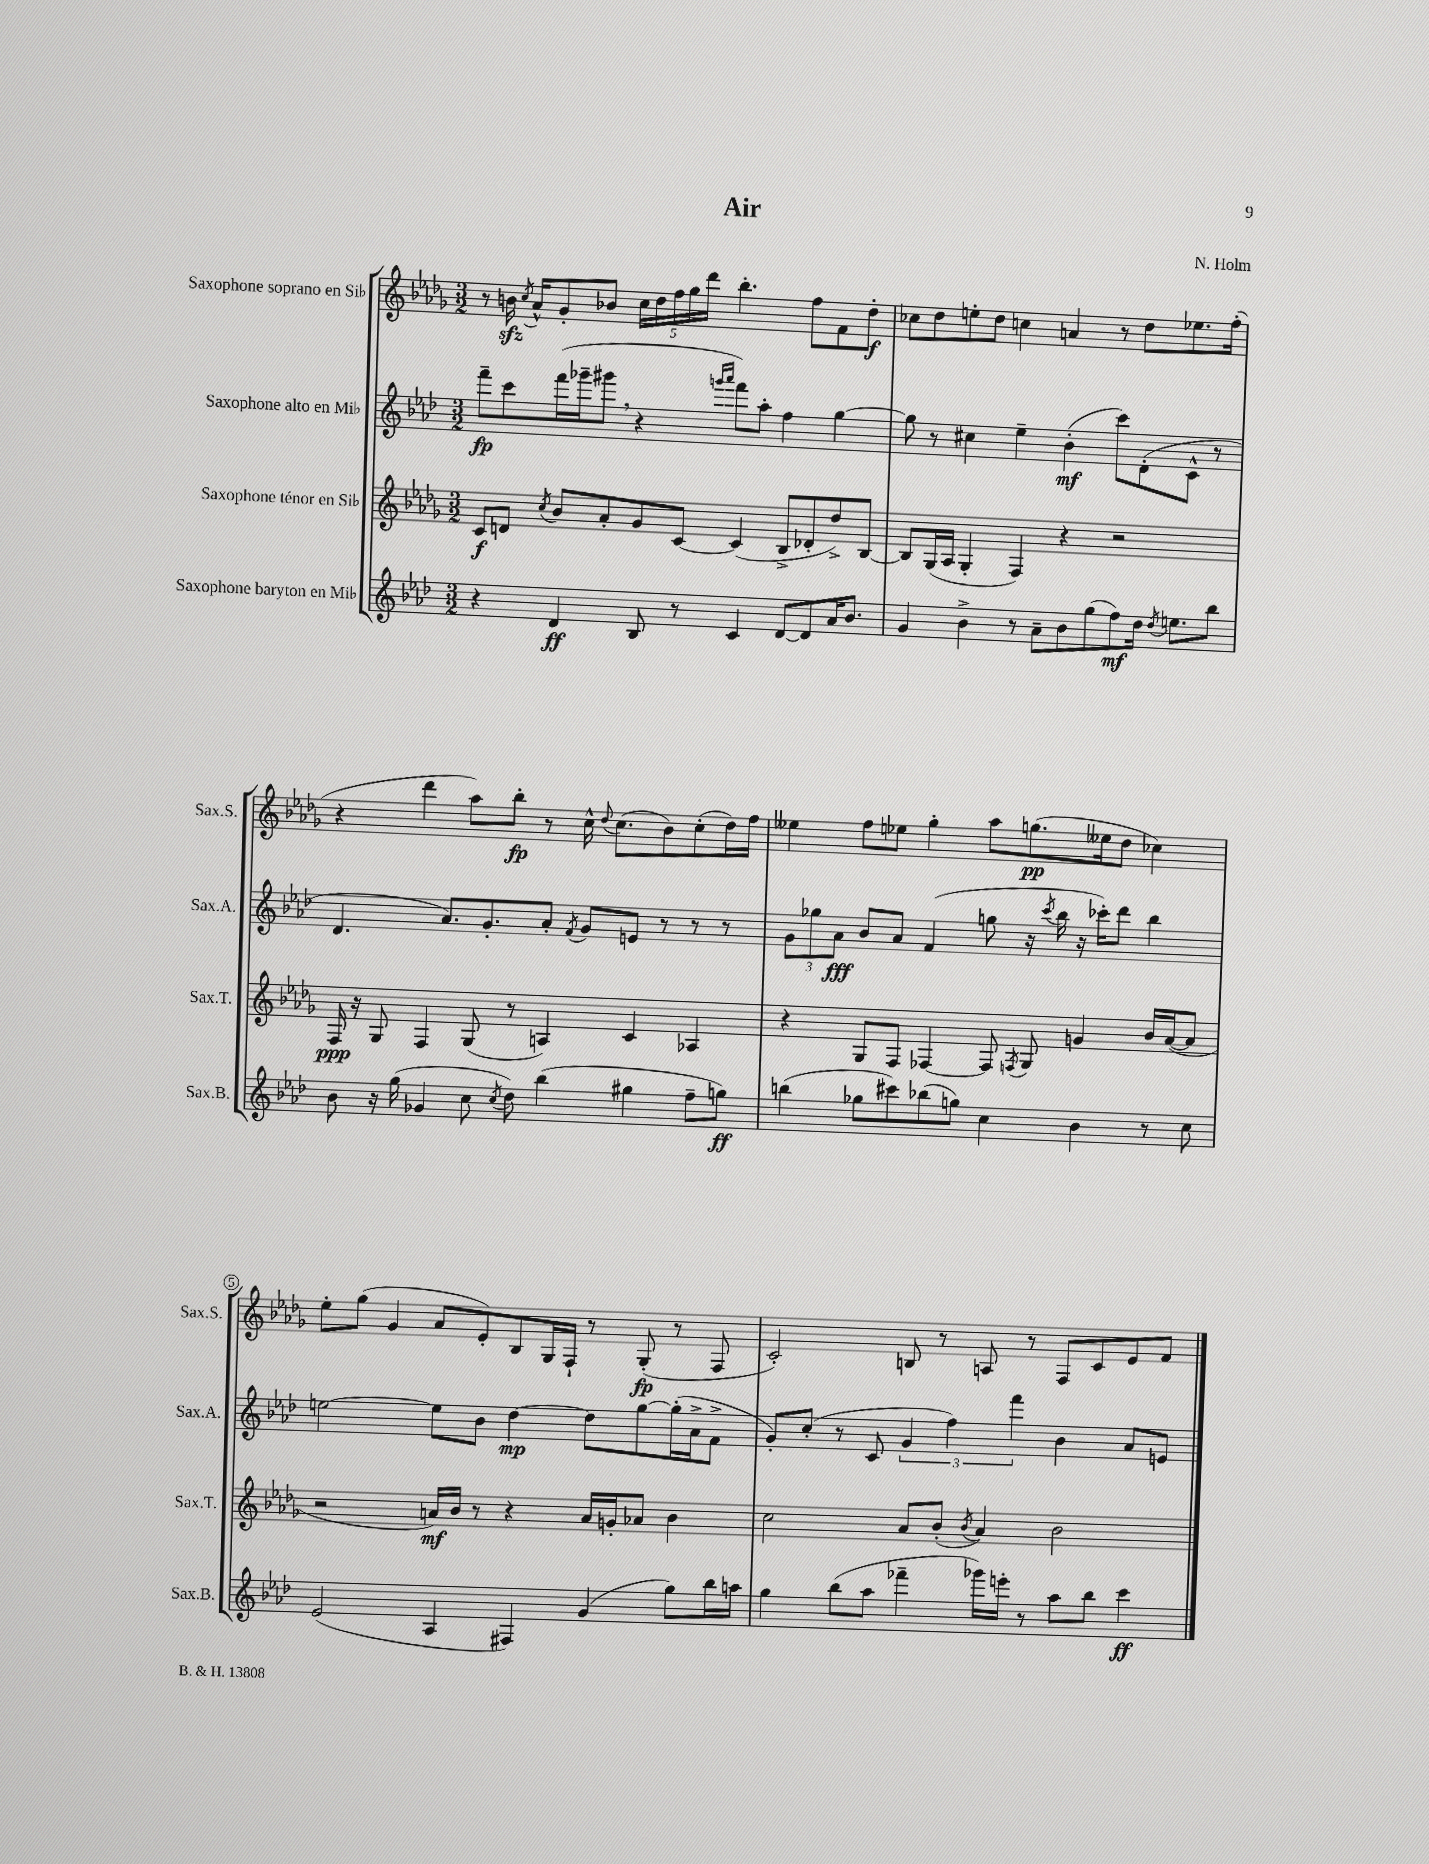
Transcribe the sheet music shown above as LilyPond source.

\header { title = "Air" composer = "N. Holm" }
<<
\new StaffGroup <<
\new Staff = "s0" \with { instrumentName = "Saxophone soprano en Sib" shortInstrumentName = "Sax.S." } {
    \clef treble \key des \major \numericTimeSignature \time 3/2
    \autoBeamOff r8 b'16\sfz \acciaccatura { c''8 } aes'16[-^ ges'8-. bes'8] \tuplet 5/4 { c''16[ des''16 f''16 ges''16 des'''16] } bes''4.-. f''8[ f'8 des''8]-.\f |
    ces''8[ des''8 e''8-. des''8] c''4 a'4 r8 des''8[ ees''8. f''16]-.( |
    r4 des'''4 aes''8[) bes''8]-.\fp r8 c''16-^ \appoggiatura { des''8 } c''8.[( bes'8) c''8-.( des''16) f''16] |
    eeses''4 f''8[ ees''8] ges''4-. aes''8[ g''8.\pp( eeses''16 des''8] ces''4) |
    ees''8[-. ges''8]( ges'4 aes'8[ ees'8-.) bes8 ges16 f16]-! r8 ges8-.\fp( r8 f8 |
    c'2-.) b8 r8 a8 r8 f8[ c'8 ees'8 f'8] \bar "|." |
}
\new Staff = "s1" \with { instrumentName = "Saxophone alto en Mib" shortInstrumentName = "Sax.A." } {
    \clef treble \key aes \major \numericTimeSignature \time 3/2
    \autoBeamOff f'''8[--\fp c'''8 f'''16( ges'''16-- gis'''8] \breathe r4 \grace { g'''16[ aes'''16] } f'''8[) aes''8]-. f''4 g''4~ |
    g''8 r8 cis''4 ees''4-- bes'4-.\mf( c'''8[) des'8-.( c'8]-^ r8 |
    des'4. aes'8.[) g'8.-. aes'8]-. \acciaccatura { f'8 } g'8[ e'8] r8 r8 r8 |
    \tuplet 3/2 { g'8[ ges''8 aes'8]\fff } bes'8[ aes'8] f'4( g''8 r16 \acciaccatura { c'''8 } bes''16 r16 ces'''16[-.) des'''8] bes''4 |
    e''2~ e''8[ bes'8] des''4~\mp des''8[ g''8~ g''16-.( aes'16-> f'8]-> |
    g'8[-.) c''8]-.( r8 c'8 \tuplet 3/2 { g'4 f''4) f'''4 } bes'4 aes'8[ e'8] \bar "|." |
}
\new Staff = "s2" \with { instrumentName = "Saxophone ténor en Sib" shortInstrumentName = "Sax.T." } {
    \clef treble \key des \major \numericTimeSignature \time 3/2
    \autoBeamOff c'8[\f d'8] \acciaccatura { c''8 } bes'8[ aes'8-. ges'8 c'8]~ c'4( bes8[-> des'8-. des''8->) bes8]~ |
    bes8[ ges16( aes16] ges4-. f4) r4 r2 |
    f16\ppp r16 ges8 f4 ges8( r8 a4) c'4 aes4 |
    r4 ges8[ f8] fes4~ fes8 \acciaccatura { f8 } ges8 g'4 bes'16[ aes'16~( aes'8] |
    r2 a'16[\mf) bes'16] r8 r4 a'16[ g'16-. aes'8] bes'4 |
    c''2 aes'8[ bes'8]-.( \acciaccatura { bes'8 } aes'4) bes'2 \bar "|." |
}
\new Staff = "s3" \with { instrumentName = "Saxophone baryton en Mib" shortInstrumentName = "Sax.B." } {
    \clef treble \key aes \major \numericTimeSignature \time 3/2
    \autoBeamOff r4 des'4\ff bes8 r8 c'4 des'8[~ des'8 aes'16 bes'8.] |
    g'4 bes'4-> r8 aes'8[-- bes'8 g''8( f''8\mf) des''16] \acciaccatura { des''8 } e''8.[ bes''8] |
    bes'8 r16 g''16( ges'4 c''8 \acciaccatura { c''8 } des''8) bes''4( gis''4 f''8[-- g''8]\ff) |
    b''4( ges''8[ cis'''8) bes''8( g''8]) c''4 bes'4 r8 c''8 |
    ees'2( aes4 fis4) g'4( g''8[) bes''16 a''16] |
    g''4 bes''8[( aes''8] fes'''4-- ges'''16[) e'''16]-. r8 aes''8[ bes''8] c'''4\ff \bar "|." |
}
>>
>>
\layout { \context { \Score \override BarNumber.break-visibility = ##(#f #t #t) barNumberVisibility = #(every-nth-bar-number-visible 5) \override BarNumber.stencil = #(make-stencil-circler 0.1 0.3 ly:text-interface::print) } }
